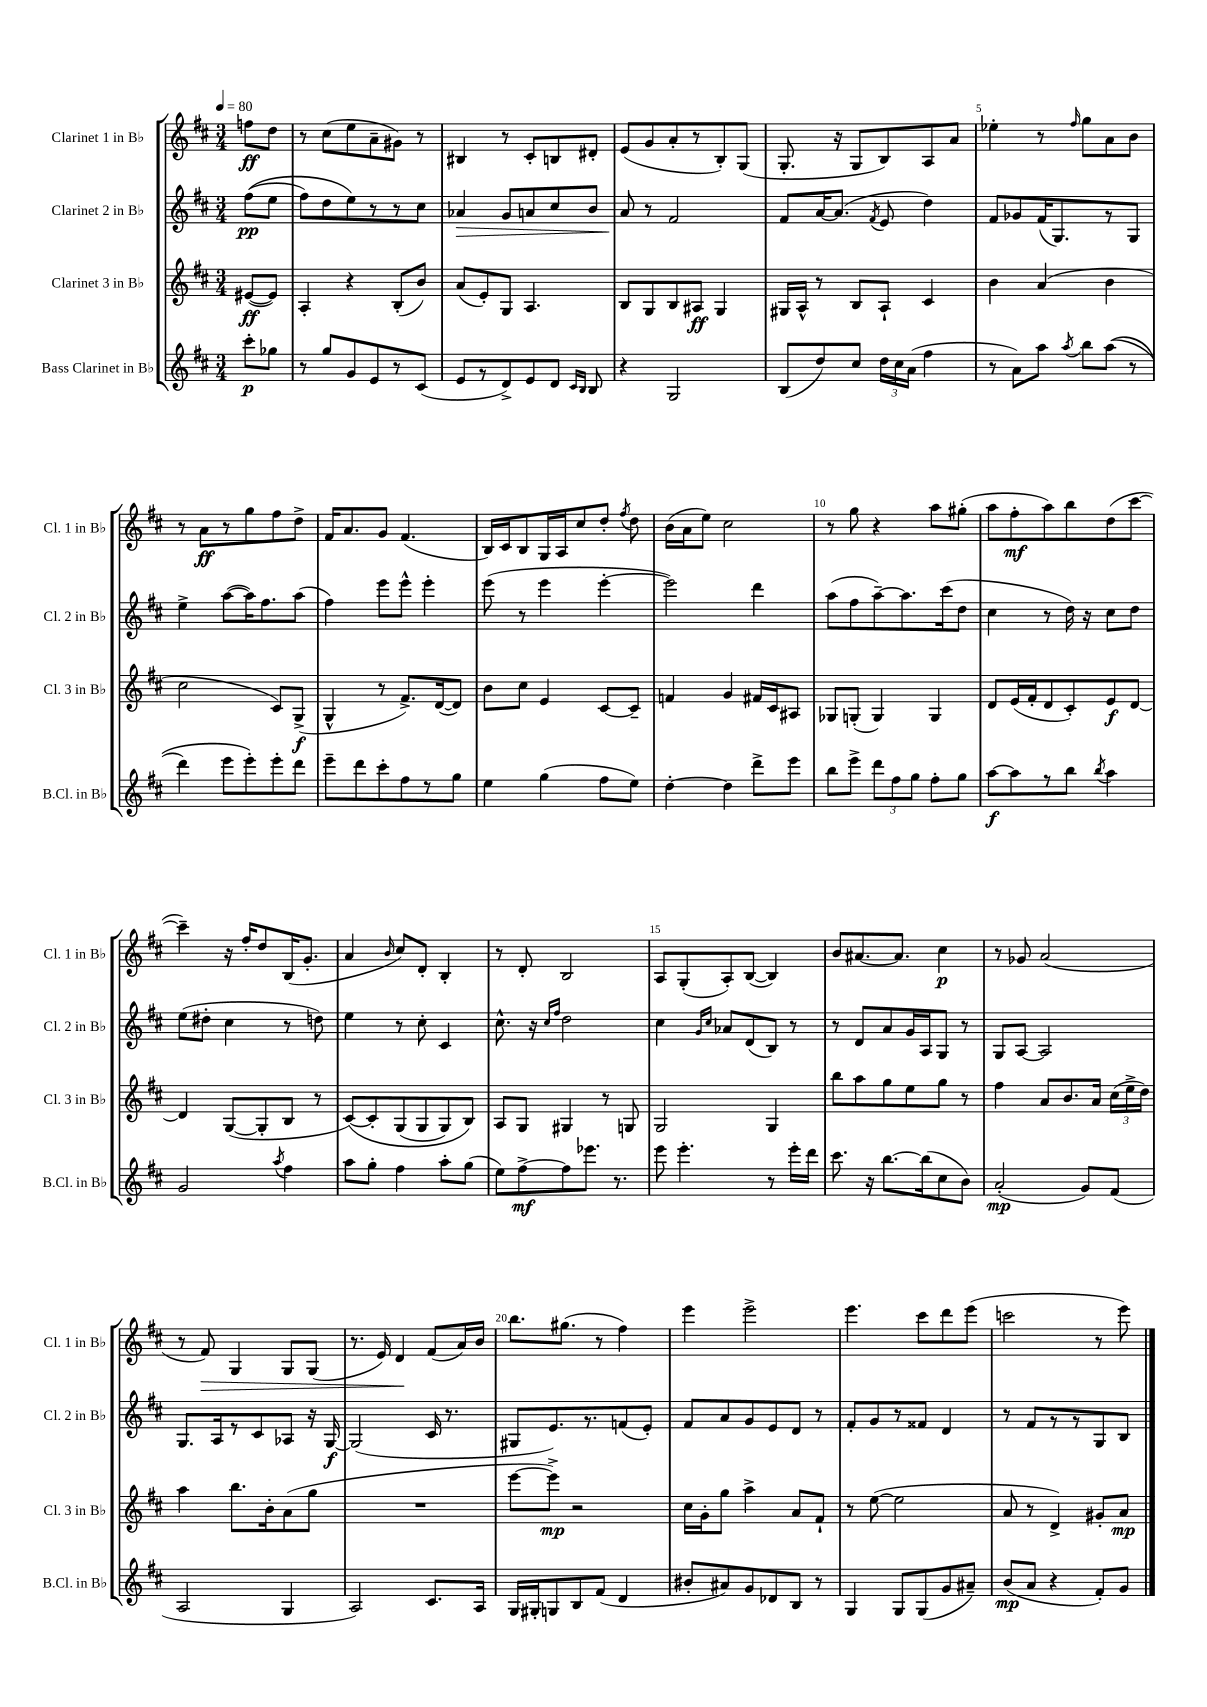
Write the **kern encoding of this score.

**kern	**dynam	**kern	**dynam	**kern	**dynam	**kern	**dynam
*part4	*part4	*part3	*part3	*part2	*part2	*part1	*part1
*staff4	*staff4	*staff3	*staff3	*staff2	*staff2	*staff1	*staff1
*I"Bass Clarinet in B♭	*	*I"Clarinet 3 in B♭	*	*I"Clarinet 2 in B♭	*	*I"Clarinet 1 in B♭	*
*I'B.Cl. in B♭	*	*I'Cl. 3 in B♭	*	*I'Cl. 2 in B♭	*	*I'Cl. 1 in B♭	*
*clefG2	*	*clefG2	*	*clefG2	*	*clefG2	*
*k[f#c#]	*	*k[f#c#]	*	*k[f#c#]	*	*k[f#c#]	*
*M3/4	*	*M3/4	*	*M3/4	*	*M3/4	*
*MM80	*	*MM80	*	*MM80	*	*MM80	*
=	=	=	=	=	=	=	=
8ccc#'\L	p	([8e#X/L	ff	((8ff#\L	pp	8ffn\L	ff
8gg-X\J	.	8e#/J])	.	8ee\J	.	8dd\J	.
=1	=1	=1	=1	=1	=1	=1	=1
8r	.	4A'/	.	8ff#\L)	.	8r	.
8gg/L	.	.	.	8dd\	.	(8cc#\L	.
8g/	.	4r	.	8ee\)	.	8ee\	.
8e/	.	.	.	8r	.	8a~\	.
8r	.	(8B'/L	.	8r	.	8g#X\J)	.
(8c#/J	.	8b/J)	.	8cc#\J	.	8r	.
=2	=2	=2	=2	=2	=2	=2	=2
!	!	!	!	!	!LO:HP:b	!	!
8e/L	.	(8a/L	.	4a-X/	>	4B#X/	.
8r	.	8e'/)	.	.	.	.	.
8d^/)	.	8G/J	.	8g/L	.	8r	.
8e/	.	4.A/	.	8an/	.	8c#'/L	.
8d/J	.	.	.	8cc#/	.	8Bn/	.
16qqc#/LL	.	.	.	.	.	.	.
16qqB/JJ	.	.	.	.	.	.	.
8B/	.	.	.	8b/J	.	8d#X'/J	.
=3	=3	=3	=3	=3	=3	=3	=3
4r	.	8B/L	.	8a/	.	(8e/L	.
.	.	8G/	.	8r	]	8g/	.
2G/	.	8B/	.	2f#/	.	8a'/	.
.	.	8A#X/J	ff	.	.	8r	.
.	.	4G/	.	.	.	8B'/)	.
.	.	.	.	.	.	(8G/J	.
=4	=4	=4	=4	=4	=4	=4	=4
(8B/L	.	16G#X/LL	.	8f#/L	.	8.G'/	.
.	.	16A^^/JJ	.	.	.	.	.
8dd/)	.	8r	.	[16a/K	.	.	.
.	.	.	.	(8.a/J]	.	16r	.
8cc#/J	.	8B/L	.	.	.	8G/L	.
.	.	.	.	8qf#/	.	.	.
24dd\LL	.	8A`/J	.	8e/	.	8B/)	.
24cc#\	.	.	.	.	.	.	.
(24a\JJ	.	.	.	.	.	.	.
4ff#\	.	4c#/	.	4dd\)	.	8A/	.
.	.	.	.	.	.	8a/J	.
=5	=5	=5	=5	=5	=5	=5	=5
8r	.	4b\	.	8f#/L	.	4ee-X'\	.
8a\L)	.	.	.	8g-X/	.	.	.
8aa\J	.	(4a/	.	(16f#/K	.	8r	.
.	.	.	.	8.G/)	.	.	.
8qaa/	.	.	.	.	.	16qqff#/	.
8bb\L	.	.	.	.	.	8gg\L	.
((8aa\J	.	4b\	.	8r	.	8a\	.
8r	.	.	.	8G/J	.	8b\J	.
!!LO:LB:g=z
=6	=6	=6	=6	=6	=6	=6	=6
4ddd\)	.	2cc#\	.	4ee^\	.	8r	.
.	.	.	.	.	.	8a\L	ff
8eee\L	.	.	.	([8aa\L	.	8r	.
8eee'\)	.	.	.	16aa\K])	.	8gg\	.
.	.	.	.	8.ff#\	.	.	.
8eee'\	.	8c#/L)	.	.	.	8ff#\	.
8ddd\J	.	(8G^/J	f	(8aa\J	.	8dd^\J	.
=7	=7	=7	=7	=7	=7	=7	=7
8eee~\L	.	4G^^/	.	4ff#\)	.	16f#/KL	.
.	.	.	.	.	.	8.a/	.
8ddd\	.	.	.	.	.	.	.
8ccc#'\	.	8r	.	8eee\L	.	8g/J	.
8ff#\	.	8.f#^/L)	.	8eee^^\J	.	(4.f#/	.
8r	.	.	.	4eee'\	.	.	.
.	.	([16d/k	.	.	.	.	.
8gg\J	.	8d/J])	.	.	.	.	.
=8	=8	=8	=8	=8	=8	=8	=8
4ee\	.	8b\L	.	(8eee\	.	16B/LL)	.
.	.	.	.	.	.	16c#/J	.
.	.	8cc#\J	.	8r	.	8B/	.
(4gg\	.	4e/	.	4eee\	.	16G/L	.
.	.	.	.	.	.	16A/J	.
.	.	.	.	.	.	8cc#/	.
8ff#\L	.	[8c#/L	.	[4eee'\	.	8dd'/J	.
.	.	.	.	.	.	8qff#/	.
8ee\J)	.	8c#~/J]	.	.	.	8dd\	.
=9	=9	=9	=9	=9	=9	=9	=9
[4dd'\	.	4fn/	.	2eee\])	.	(16b\LL	.
.	.	.	.	.	.	16a\J	.
.	.	.	.	.	.	8ee\J)	.
4dd\]	.	4g/	.	.	.	2cc#\	.
8ddd^\L	.	16f#X/LL	.	4ddd\	.	.	.
.	.	16c#/J	.	.	.	.	.
8eee\J	.	8A#X/J	.	.	.	.	.
=10	=10	=10	=10	=10	=10	=10	=10
8bb\L	.	8G-X/L	.	(8aa\L	.	8r	.
8eee^\J	.	(8Gn'/J	.	8ff#\	.	8gg\	.
12ddd\L	.	4G/)	.	[8aa~\)	.	4r	.
12ff#\	.	.	.	.	.	.	.
.	.	.	.	8.aa\]	.	.	.
12gg\J	.	.	.	.	.	.	.
8ff#'\L	.	4G/	.	.	.	8aa\L	.
.	.	.	.	(16ccc#\k	.	.	.
8gg\J	.	.	.	8dd\J	.	(8gg#X'\J	.
=11	=11	=11	=11	=11	=11	=11	=11
[8aa\L	f	8d/L	.	4cc#\	.	8aa\L	.
8aa\]	.	(16e/L	.	.	.	8ff#'\	mf
.	.	16f#'/J	.	.	.	.	.
8r	.	8d/	.	8r	.	8aa\)	.
8bb\J	.	8c#'/)	.	16dd\)	.	8bb\	.
.	.	.	.	16r	.	.	.
8qbb/	.	.	.	.	.	.	.
4aa\	.	8e/	f	8cc#\L	.	(8dd\	.
.	.	[8d/J	.	8dd\J	.	[8ccc#\J	.
!!LO:LB:g=z
=12	=12	=12	=12	=12	=12	=12	=12
2g/	.	4d/]	.	(8ee\L	.	4ccc#~\])	.
.	.	.	.	8dd#X'\J	.	.	.
.	.	([8G/L	.	4cc#\	.	16r	.
.	.	.	.	.	.	16ff#'/KL	.
.	.	8G'/]	.	.	.	8dd/	.
8qaa/	.	.	.	.	.	.	.
4ff#\	.	8B/J	.	8r	.	(16B/K	.
.	.	.	.	.	.	8.g'/J	.
.	.	8r	.	8ddn\)	.	.	.
=13	=13	=13	=13	=13	=13	=13	=13
8aa\L	.	([8c#/L)	.	4ee\	.	4a/	.
8gg'\J	.	8c#'/]	.	.	.	.	.
.	.	.	.	.	.	16qqb/	.
4ff#\	.	(8G/	.	8r	.	8cc#/L)	.
.	.	8G/	.	8cc#'\	.	8d'/J	.
8aa'\L	.	8G/)	.	4c#/	.	4B'/	.
(8gg\J	.	8B/J)	.	.	.	.	.
=14	=14	=14	=14	=14	=14	=14	=14
8ee\L)	.	8A/L	.	8.cc#^^\	.	8r	.
[8ff#^\	mf	8G/J	.	.	.	8d'/	.
.	.	.	.	16r	.	.	.
.	.	.	.	16qqcc#/LL	.	.	.
.	.	.	.	16qqff#/JJ	.	.	.
8ff#\]	.	4G#X/	.	2dd\	.	2B/	.
8.eee-X\J	.	.	.	.	.	.	.
.	.	8r	.	.	.	.	.
8.r	.	.	.	.	.	.	.
.	.	8Gn/	.	.	.	.	.
=15	=15	=15	=15	=15	=15	=15	=15
8eee\	.	2G/	.	4cc#\	.	8A/L	.
4.eee'\	.	.	.	.	.	(8G'/	.
.	.	.	.	16qqg/LL	.	.	.
.	.	.	.	16qqcc#/JJ	.	.	.
.	.	.	.	8a-X/L	.	8A'/)	.
.	.	.	.	(8d/	.	([8B/J	.
8r	.	4G/	.	8B/J)	.	4B/])	.
16eee'\LL	.	.	.	8r	.	.	.
16ddd\JJ	.	.	.	.	.	.	.
=16	=16	=16	=16	=16	=16	=16	=16
8.ccc#\	.	8bb\L	.	8r	.	8b/L	.
.	.	8aa\	.	8d/L	.	[8.a#X/	.
16r	.	.	.	.	.	.	.
[8.bb\L	.	8gg\	.	8a/	.	.	.
.	.	.	.	.	.	8.a#/J]	.
.	.	8ee\	.	16g/L	.	.	.
(16bb\k]	.	.	.	16A/J	.	.	.
8cc#\	.	8gg\J	.	8G/J	.	4cc#\	p
8b\J)	.	8r	.	8r	.	.	.
=17	=17	=17	=17	=17	=17	=17	=17
(2a'/	mp	4ff#\	.	8G/L	.	8r	.
.	.	.	.	[8A/J	.	8g-X/	.
.	.	8a/L	.	2A/]	.	(2a/	.
.	.	8.b/	.	.	.	.	.
8g/L)	.	.	.	.	.	.	.
.	.	16a/Jk	.	.	.	.	.
(8f#/J	.	(24cc#\LL	.	.	.	.	.
.	.	24ee^\	.	.	.	.	.
.	.	24dd\JJ)	.	.	.	.	.
!!LO:LB:g=z
=18	=18	=18	=18	=18	=18	=18	=18
2A/	.	4aa\	.	8.G/L	.	8r	.
!	!	!	!	!	!	!	!LO:HP:b
.	.	.	.	.	.	8f#/)	>
.	.	.	.	16A/k	.	.	.
.	.	8.bb\L	.	8r	.	4G/	.
.	.	.	.	8c#/	.	.	.
.	.	16b'\k	.	.	.	.	.
4G/	.	(8a\	.	8A-X/J	.	8G/L	.
.	.	8gg\J	.	16r	.	(8G/J	.
.	.	.	.	[16G/	f	.	.
=19	=19	=19	=19	=19	=19	=19	=19
2A/)	.	2.r	.	(2G/]	.	8.r	.
.	.	.	.	.	.	16e/)	.
.	.	.	.	.	.	4d/	.
8.c#/L	.	.	.	16c#/	.	(8f#/L	]
.	.	.	.	8.r	.	.	.
.	.	.	.	.	.	16a/L)	.
16A/Jk	.	.	.	.	.	16b/JJ	.
=20	=20	=20	=20	=20	=20	=20	=20
16G/LL	.	[8eee\L	.	8G#X/L	.	8.bb\L	.
16G#X'/J	.	.	.	.	.	.	.
8Gn/	.	8eee^\J])	mp	8.e/)	.	.	.
.	.	.	.	.	.	(8.gg#X\J	.
8B/	.	2r	.	.	.	.	.
.	.	.	.	8.r	.	.	.
(8f#/J	.	.	.	.	.	8r	.
4d/	.	.	.	(8fn/	.	4ff#\)	.
.	.	.	.	8e'/J)	.	.	.
=21	=21	=21	=21	=21	=21	=21	=21
8b#X'/L	.	16cc#\LL	.	8f#/L	.	4eee\	.
.	.	16g'\J	.	.	.	.	.
8a#X/)	.	8gg\J	.	8a/	.	.	.
8g/	.	4aa^\	.	8g/	.	2eee^\	.
8d-X/	.	.	.	8e/	.	.	.
8B/J	.	8a/L	.	8d/J	.	.	.
8r	.	8f#`/J	.	8r	.	.	.
=22	=22	=22	=22	=22	=22	=22	=22
4G/	.	8r	.	8f#'/L	.	4.eee\	.
.	.	([8ee\	.	8g/	.	.	.
8G/L	.	2ee\]	.	8r	.	.	.
(8G/	.	.	.	8f##X/J	.	8ccc#\L	.
8g/	.	.	.	4d/	.	8ddd\	.
8a#X~/J)	.	.	.	.	.	(8eee\J	.
=23	=23	=23	=23	=23	=23	=23	=23
(8b/L	mp	8a/	.	8r	.	2cccn\	.
8a/J	.	8r	.	8f#/L	.	.	.
4r	.	4d^/)	.	8r	.	.	.
.	.	.	.	8r	.	.	.
8f#'/L)	.	8g#X'/L	.	8G/	.	8r	.
8g/J	.	8a/J	mp	8B/J	.	8eee\)	.
==	==	==	==	==	==	==	==
*-	*-	*-	*-	*-	*-	*-	*-
